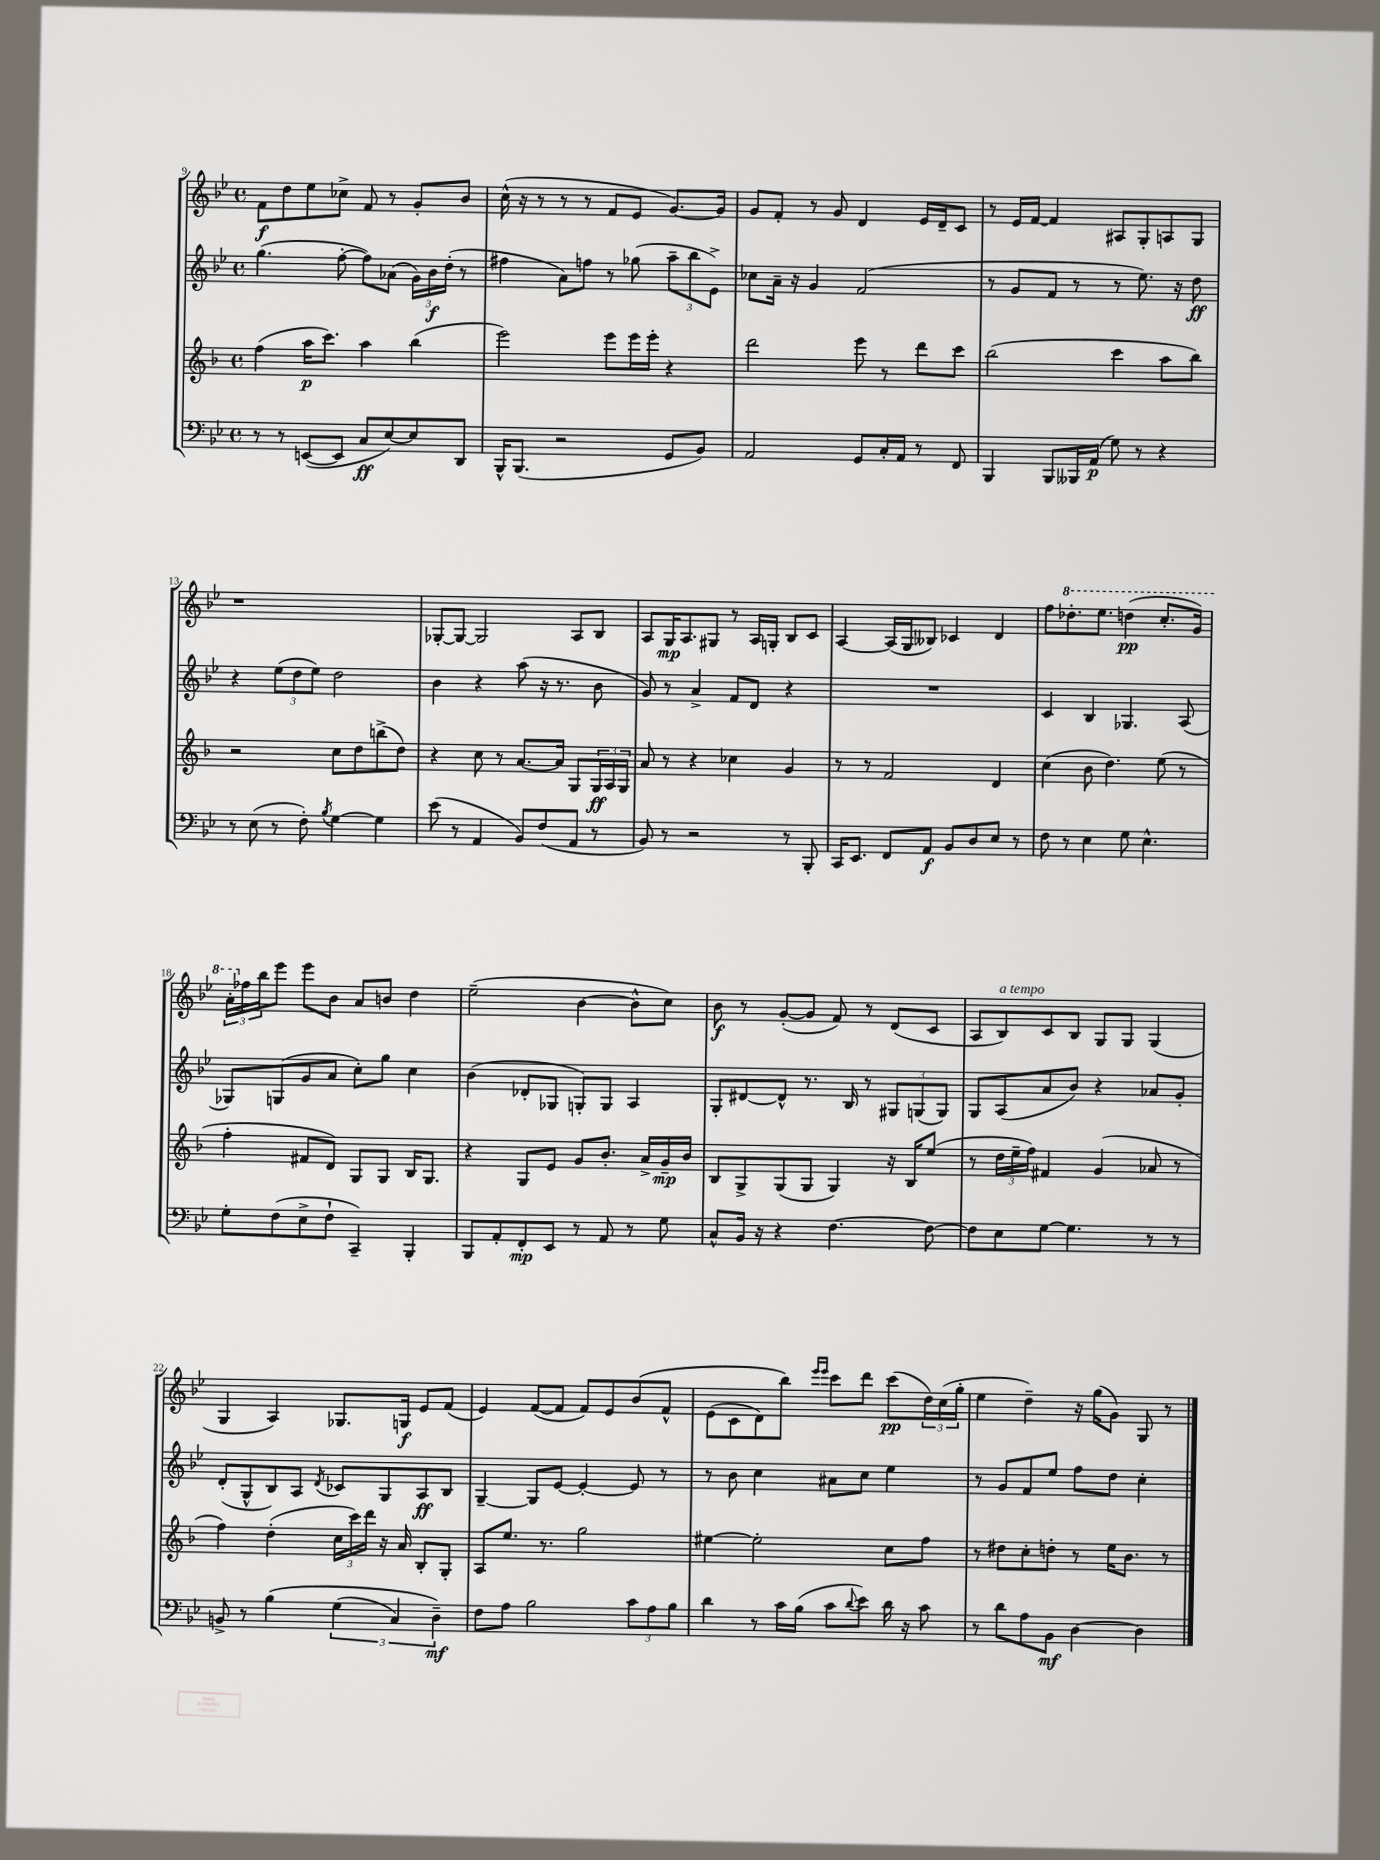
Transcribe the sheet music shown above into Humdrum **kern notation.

**kern	**dynam	**kern	**dynam	**kern	**dynam	**kern	**dynam
*part4	*part4	*part3	*part3	*part2	*part2	*part1	*part1
*staff4	*staff4	*staff3	*staff3	*staff2	*staff2	*staff1	*staff1
*clefF4	*	*clefG2	*	*clefG2	*	*clefG2	*
*k[b-e-]	*	*k[b-]	*	*k[b-e-]	*	*k[b-e-]	*
*M4/4	*	*M4/4	*	*M4/4	*	*M4/4	*
*met(c)	*	*met(c)	*	*met(c)	*	*met(c)	*
=9	=9	=9	=9	=9	=9	=9	=9
8r	.	(4ff\	.	(4.gg\	.	8f\L	f
8r	.	.	.	.	.	8dd\	.
([8EEn/L	.	16aa\KL	p	.	.	8ee-\	.
.	.	8.ccc\J)	.	.	.	.	.
8EE/J]	.	.	.	[8ff'\	.	8cc-X^\J	.
8C/L	ff	4aa\	.	8ff\L])	.	8f/	.
[8E-/)	.	.	.	(8a-X\J	.	8r	.
8E-/]	.	(4bb-\	.	24g\LL)	.	8g'/L	.
.	.	.	.	24b-\	f	.	.
.	.	.	.	(24dd'\JJ	.	.	.
8DD/J	.	.	.	8r	.	8b-/J	.
=10	=10	=10	=10	=10	=10	=10	=10
16BBB-^^/KL	.	2eee\)	.	4ff#X\	.	(16cc^^\	.
(8.BBB-/J	.	.	.	.	.	16r	.
.	.	.	.	.	.	8r	.
2r	.	.	.	8a\L)	.	8r	.
.	.	.	.	8ffn\J	.	8r	.
.	.	8eee\L	.	8r	.	8f/L	.
.	.	16eee\L	.	(8gg-X\	.	8e-/J	.
.	.	16eee'\JJ	.	.	.	.	.
8GG/L	.	4r	.	12aa~\L	.	[8.g/L)	.
.	.	.	.	12bb-\	.	.	.
8BB-/J)	.	.	.	.	.	.	.
.	.	.	.	12e-^\J)	.	.	.
.	.	.	.	.	.	16g/Jk]	.
=11	=11	=11	=11	=11	=11	=11	=11
2AA/	.	2ddd\	.	8cc-X\L	.	8g/L	.
.	.	.	.	16a~\Jk	.	8f'/J	.
.	.	.	.	16r	.	.	.
.	.	.	.	4g/	.	8r	.
.	.	.	.	.	.	8g/	.
8GG/L	.	8eee\	.	(2f/	.	4d/	.
16C'/L	.	8r	.	.	.	.	.
16AA/JJ	.	.	.	.	.	.	.
8r	.	8ddd\L	.	.	.	16e-/LL	.
.	.	.	.	.	.	16d~/J	.
8FF/	.	8ccc\J	.	.	.	8c/J	.
=12	=12	=12	=12	=12	=12	=12	=12
4BBB-/	.	(2bb-\	.	8r	.	8r	.
.	.	.	.	8g/L	.	16e-/LL	.
.	.	.	.	.	.	[16f/JJ	.
8BBB-/L	.	.	.	8f/J	.	4f/]	.
16BBB--X/L	.	.	.	8r	.	.	.
(16AA/JJ	p	.	.	.	.	.	.
8G\)	.	4ccc\	.	8r	.	8A#X/L	.
8r	.	.	.	8.ee-\)	.	8G'/	.
4r	.	8aa\L	.	.	.	8An/	.
.	.	.	.	16r	.	.	.
.	.	8bb-\J)	.	8dd\	ff	8G/J	.
!!LO:LB:g=z
=13	=13	=13	=13	=13	=13	=13	=13
8r	.	2r	.	4r	.	1r	.
(8E-\	.	.	.	.	.	.	.
8r	.	.	.	(12ee-\L	.	.	.
.	.	.	.	12dd\	.	.	.
8F'\)	.	.	.	.	.	.	.
.	.	.	.	12ee-\J)	.	.	.
8qB-/	.	.	.	.	.	.	.
[4G\	.	8cc\L	.	2dd\	.	.	.
.	.	8dd\	.	.	.	.	.
4G\]	.	(8bbn^\	.	.	.	.	.
.	.	8dd\J)	.	.	.	.	.
=14	=14	=14	=14	=14	=14	=14	=14
(8e-\	.	4r	.	4b-\	.	[8G-X'/L	.
8r	.	.	.	.	.	8G-/J_	.
4AA/	.	8cc\	.	4r	.	2G-/]	.
.	.	8r	.	.	.	.	.
8BB-/L)	.	[8.a/L	.	(8aa\	.	.	.
(8F/	.	.	.	16r	.	.	.
.	.	16a/Jk]	.	8.r	.	.	.
8AA/J	.	8G/L	.	.	.	8A/L	.
8r	.	24G/L	ff	8b-\	.	8B-/J	.
.	.	24A/	.	.	.	.	.
.	.	24G/JJ	.	.	.	.	.
=15	=15	=15	=15	=15	=15	=15	=15
8BB-/)	.	8a/	.	8g/)	.	8A/L	.
8r	.	8r	.	8r	.	16G/K	mp
.	.	.	.	.	.	8.A/	.
2r	.	4r	.	4a^/	.	.	.
.	.	.	.	.	.	8G#X/J	.
.	.	4cc-X\	.	8f/L	.	8r	.
.	.	.	.	8d/J	.	16A/LL	.
.	.	.	.	.	.	16Gn'/JJ	.
8r	.	4g/	.	4r	.	8B-/L	.
8BBB-'/	.	.	.	.	.	8c/J	.
=16	=16	=16	=16	=16	=16	=16	=16
16CC/KL	.	8r	.	1r	.	[4A/	.
8.EE-/J	.	.	.	.	.	.	.
.	.	8r	.	.	.	.	.
8FF/L	.	2f/	.	.	.	(16A/LL]	.
.	.	.	.	.	.	16G/J	.
8AA/J	f	.	.	.	.	8B--X/J)	.
8BB-/L	.	.	.	.	.	4c-X/	.
8D/	.	.	.	.	.	.	.
8E-/J	.	4d/	.	.	.	4d/	.
8r	.	.	.	.	.	.	.
=17	=17	=17	=17	=17	=17	=17	=17
8F\	.	(4cc\	.	4c/	.	8ff\L	.
*	*	*	*	*	*	*8va	*
8r	.	.	.	.	.	8.ddd-X'\	.
4E-\	.	8b-\	.	4B-/	.	.	.
.	.	.	.	.	.	8.eee-\J	.
.	.	4.dd\)	.	.	.	.	.
8G\	.	.	.	4.G-X/	.	(4dddn\	pp
4.E-^^\	.	.	.	.	.	.	.
.	.	(8ee\	.	.	.	8.ccc'/L	.
.	.	8r	.	(8A/	.	.	.
.	.	.	.	.	.	16gg/Jk)	.
!!LO:LB:g=z
=18	=18	=18	=18	=18	=18	=18	=18
8G'\L	.	4ff'\	.	8G-X/L)	.	24aa'\LL	.
*	*	*	*	*	*	*X8va	*
.	.	.	.	.	.	24ff-X\	.
.	.	.	.	.	.	24bb-\J	.
(8F\	.	.	.	(8Gn/	.	8eee-\J	.
8E-^\	.	8f#X/L	.	8g/	.	8eee-\L	.
8F`\J	.	8d/J)	.	8a/J	.	8b-\J	.
4CC~/)	.	8G/L	.	8cc'\L)	.	8a/L	.
.	.	8G/J	.	8gg\J	.	8bn/J	.
4BBB-'/	.	16B-/KL	.	4cc\	.	4dd\	.
.	.	8.G/J	.	.	.	.	.
=19	=19	=19	=19	=19	=19	=19	=19
8BBB-/L	.	4r	.	(4b-\	.	(2ee-~\	.
8AA'/	.	.	.	.	.	.	.
8FF'/	mp	8G/L	.	8d-X'/L	.	.	.
8EE-/J	.	8e/J	.	8G-X/J	.	.	.
8r	.	8g/L	.	8Gn'/L)	.	[4b-\	.
8AA/	.	8.b-'/J	.	8G/J	.	.	.
8r	.	.	.	4A/	.	8b-^^\L]	.
.	.	16a^/LL	.	.	.	.	.
8G\	.	16g~/	mp	.	.	8cc\J)	.
.	.	16b-/JJ	.	.	.	.	.
=20	=20	=20	=20	=20	=20	=20	=20
8C^^/L	.	8B-/L	.	8G'/L	.	8b-\	f
16BB-/Jk	.	8G^/	.	[8d#X/	.	8r	.
16r	.	.	.	.	.	.	.
4r	.	(8G/	.	8d#^^/J]	.	([8g'/L	.
.	.	8G/J	.	8.r	.	8g/J]	.
[4.F\	.	4G/)	.	.	.	8f/)	.
.	.	.	.	16B-/	.	.	.
.	.	.	.	8r	.	8r	.
.	.	16r	.	12G#X/L	.	(8d/L	.
.	.	16B-/KL	.	.	.	.	.
.	.	.	.	(12Gn/	.	.	.
8F\_	.	(8ee/J	.	.	.	8c/J	.
.	.	.	.	12G/J)	.	.	.
=21	=21	=21	=21	=21	=21	=21	=21
8F\L]	.	8r	.	8G/L	.	8A/L	.
!	!	!	!	!	!	!LO:TX:a:i:t=a tempo	!
8E-\	.	24dd\LL	.	(8A/	.	8B-/)	.
.	.	24ee~\	.	.	.	.	.
.	.	24ff\JJ)	.	.	.	.	.
[8G\J	.	4f#X/	.	8a/	.	8c/	.
4.G\]	.	.	.	8b-/J)	.	8B-/J	.
.	.	(4g/	.	4r	.	8G/L	.
.	.	.	.	.	.	8G/J	.
8r	.	8a-X/	.	8a-X/L	.	(4G/	.
8r	.	8r	.	8g'/J	.	.	.
!!LO:LB:g=z
=22	=22	=22	=22	=22	=22	=22	=22
8BBn^/	.	4ff\)	.	(8d'/L	.	4G/	.
8r	.	.	.	8G^^/	.	.	.
(4B-\	.	(4dd'\	.	8B-/)	.	4A/)	.
.	.	.	.	8A/J	.	.	.
.	.	.	.	8qd/	.	.	.
(6G\	.	24cc\LL	.	8c-X/L	.	8.G-X/L	.
.	.	24ccc\)	.	.	.	.	.
.	.	24ddd\JJ	.	.	.	.	.
.	.	16r	.	8G/	.	.	.
6C/)	.	.	.	.	.	.	.
.	.	16a/	.	.	.	16Gn/Jk	f
.	.	8B-'/L	.	8A/	ff	8e-/L	.
6D~\)	mf	.	.	.	.	.	.
.	.	8G'/J	.	8B-/J	.	(8f/J	.
=23	=23	=23	=23	=23	=23	=23	=23
8F\L	.	8A/L	.	[4G~/	.	4e-/)	.
8A\J	.	8.ee/J	.	.	.	.	.
2B-\	.	.	.	8G/L]	.	([8f/L	.
.	.	8.r	.	.	.	.	.
.	.	.	.	[8e-/J	.	8f/J]	.
.	.	2gg\	.	4e-'/_	.	8f/L)	.
.	.	.	.	.	.	8e-/	.
12c\L	.	.	.	8e-/]	.	(8b-/	.
12A\	.	.	.	.	.	.	.
.	.	.	.	8r	.	8f^^/J	.
12B-\J	.	.	.	.	.	.	.
=24	=24	=24	=24	=24	=24	=24	=24
4d\	.	[4ee#X\	.	8r	.	(8e-\L	.
.	.	.	.	8b-\	.	8c\	.
8r	.	2ee#'\]	.	4cc\	.	8d\)	.
16c\LL	.	.	.	.	.	8bb-\J)	.
(16B-\JJ	.	.	.	.	.	.	.
.	.	.	.	.	.	16qqeee-/LL	.
.	.	.	.	.	.	16qqeee-/JJ	.
8c\L	.	.	.	8a#X\L	.	8ccc\L	.
8qqd/	.	.	.	.	.	.	.
8e-\J)	.	.	.	8cc\J	.	8ddd\J	.
16d\	.	8cc\L	.	4ee-\	.	(8ccc\L	pp
16r	.	.	.	.	.	.	.
8c\	.	8ff\J	.	.	.	24dd\L)	.
.	.	.	.	.	.	(24cc\	.
.	.	.	.	.	.	24gg'\JJ	.
=25	=25	=25	=25	=25	=25	=25	=25
8r	.	8r	.	8r	.	4ee-\	.
8d\L	.	8dd#X\L	.	8g/L	.	.	.
8A\	.	8cc'\	.	8f/	.	4dd~\)	.
8BB-\J	mf	8ddn'\J	.	8ee-/J	.	.	.
[4D\	.	8r	.	8ff\L	.	16r	.
.	.	.	.	.	.	(16gg\KL	.
.	.	16ee\KL	.	8dd\J	.	8g\J)	.
.	.	8.b-\J	.	.	.	.	.
4D\]	.	.	.	4cc'\	.	8G/	.
.	.	8r	.	.	.	8r	.
==	==	==	==	==	==	==	==
*-	*-	*-	*-	*-	*-	*-	*-
